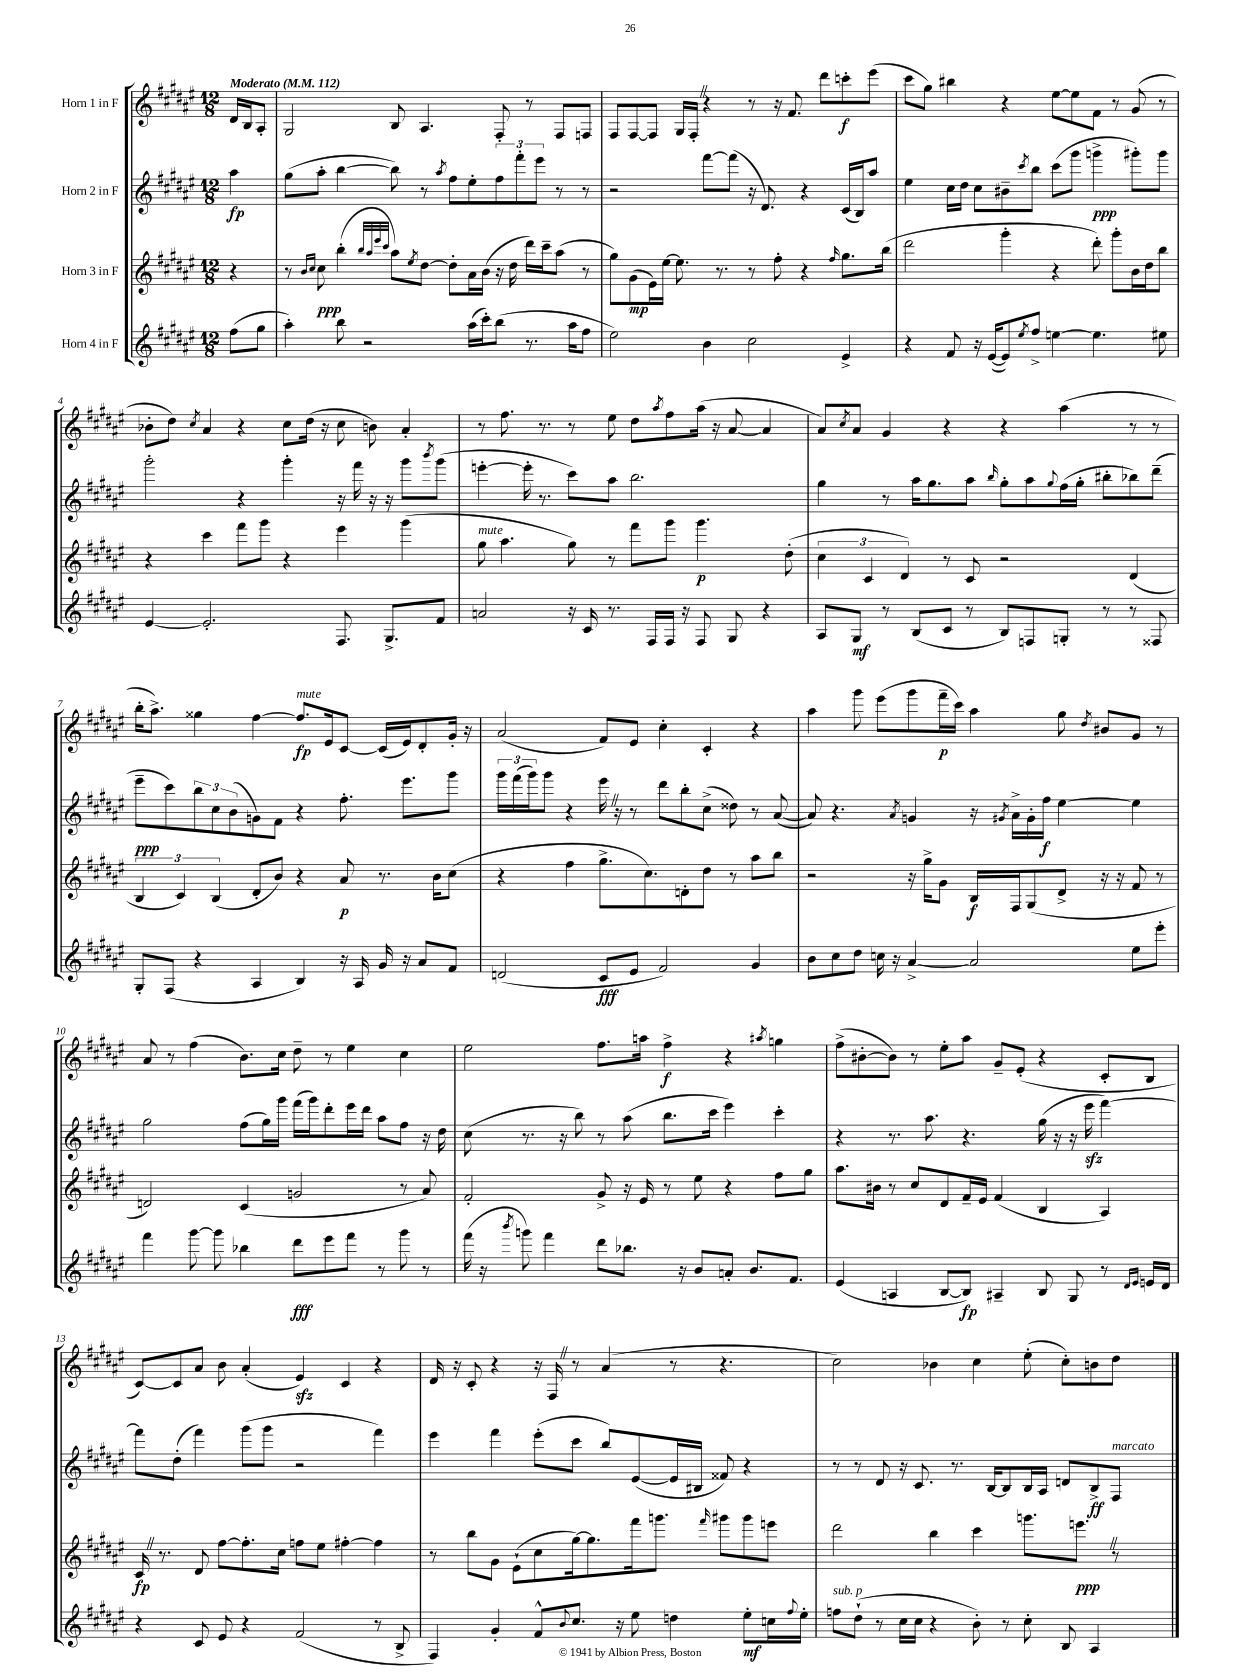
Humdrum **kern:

**kern	**kern	**kern	**kern
*staff4	*staff3	*staff2	*staff1
*clefG2	*clefG2	*clefG2	*clefG2
*k[f#c#g#d#a#e#]	*k[f#c#g#d#a#e#]	*k[f#c#g#d#a#e#]	*k[f#c#g#d#a#e#]
*M12/8	*M12/8	*M12/8	*M12/8
*MM112	*MM112	*MM112	*MM112
(8ff#	4r	4aa#	16d#
.	.	.	16B
8gg#	.	.	8A#'
=	=	=	=
4aa#')	8r	(8gg#	2G#
.	16qqb	.	.
.	16qqcc#	.	.
.	8cc#	8aa#'	.
8bb	(4bb'	[4bb	.
2r	.	.	.
.	32qqbb	.	.
.	32qqaa#	.	.
.	32qqeee#	.	.
.	32qqccc#	.	.
.	8aa#)	8bb])	8B
.	8qee#	.	.
.	[8dd#	8r	4.A#
.	.	8qaa#	.
.	8dd#']	8ff#	.
(16aa#	16a#	8ee#'	.
16ccc#')	(16b	.	.
(8bb	16r	12ff#	8F#'
.	16dd#	.	.
.	.	12fff#'	.
8.r	16ddd#)	.	8r
.	.	12eee#	.
.	16ccc#~	.	.
.	(8aa#	8r	8F#
16aa#	.	.	.
8ff#	8r	8r	8F
=	=	=	=
2ee#)	8gg#)	2r	8F#
.	(8g#	.	[8F#
.	16e#)	.	8F#]
.	[16ee#	.	.
.	8.ee#]	.	16G#
.	.	.	16F#'
4b	.	[8fff#	4r
.	8.r	.	.
.	.	(8fff#]	.
2cc#	8r	16r	8r
.	.	8.d#)	.
.	8ff#'	.	16r
.	.	.	8.f#
.	4r	4r	.
.	.	.	8ddd#
.	16qqff#	.	.
4e#^	8.gg#	(16c#	8ccc'
.	.	16B)	.
.	.	8aa#	(8eee#
.	(16bb	.	.
=	=	=	=
4r	2ddd#	4ee#	8ccc#
.	.	.	8gg#)
8f#	.	16cc#	4bb#
.	.	16dd#	.
16r	.	8cc#	.
([16e#	.	.	.
8e#])	4ggg#'	8b#~	4r
8qee#	.	8qccc#	.
8ff#^	.	8bb	.
[4ee	4r	(8ccc#	[8ee#
.	.	8ggg#	8ee#]
4.ee]	8ddd#')	4ggg^	8f#
.	8ggg#'	.	8r
.	16b	8ggg#')	(8g#
.	16dd#	.	.
8ee#	8bb	8ggg#	8r
=	=	=	=
[4e#	4r	2ggg#'	8b-'
.	.	.	8dd#)
.	.	.	8qcc#
2.e#']	4ccc#	.	4a#
.	8fff#	4r	4r
.	8ggg#	.	.
.	4r	4ggg#'	8cc#
.	.	.	(16dd#
.	.	.	16r
8.F#	4eee#	16r	8cc#
.	.	16fff#	.
.	.	16r	8b)
8.G#^	.	16r	.
.	(4ggg#	8ggg#	4a#'
.	.	8qbbb	.
8f#	.	(8ggg#	.
=	=	=	=
2a	8gg#	[4eee'	8r
.	4.aa#	.	8.ff#
.	.	16eee']	.
.	.	8.r	8.r
16r	8gg#)	8ccc#)	8r
16c#	.	.	.
8.r	8r	8aa#	8ee#
.	8fff#	2.bb	8dd#
16F#	.	.	.
.	.	.	8qaa#
16F#	8ggg#	.	8ff#
16r	.	.	.
8F#	4.ggg#	.	(16aa#
.	.	.	16r
8G#	.	.	[8a#
4r	.	.	4a#]
.	(8dd#'	.	.
=	=	=	=
8A#	6cc#	4gg#	8a#)
.	.	.	8qcc#
8G#	.	.	8a#
.	6c#	.	.
8r	.	8r	4g#
.	6d#)	.	.
(8B	.	16aa#	.
.	.	8.gg#	.
8c#	8r	.	4r
8r	8c#	8aa#	.
.	.	16qqbb	.
8B)	2r	8gg#'	4r
8F	.	8aa#	.
.	.	8qqgg#	.
8G'	.	(16ff#	(4aa#
.	.	16gg#'	.
8r	.	8bb#'	.
8r	(4d#	8bb-)	8r
8F##	.	(8ddd#~	8r
=	=	=	=
8G#'	6B	8eee#~	16bb'
.	.	.	8.aa#^)
(8F#	.	8ccc#)	.
.	6c#)	.	.
4r	.	12bb	4gg##
.	(6B	12cc#	.
.	.	(12b	.
4A#	8d#'	8g)	[4ff#
.	8b)	8f#	.
4B)	4r	4r	8.ff#]
.	.	.	16e#
16r	8a#	8.ff#'	[8c#
16A#	.	.	.
16g#	8.r	.	(16c#]
16r	.	8.eee#	16e#)
8a#	.	.	8d#'
.	16b	.	.
8f#	(8cc#	8ggg#	16g#'
.	.	.	16r
=	=	=	=
(2d	4r	24ggg#	(2a#
.	.	(24fff#	.
.	.	24ggg#)	.
.	.	8ggg#	.
.	4ff#	4r	.
8c#	8.gg#^	16eee#	8f#)
.	.	16r	.
8e#	.	8r	8e#
.	8.cc#)	.	.
2f#)	.	8ddd#	4cc#'
.	8d'	8bb'	.
.	8dd#	(8cc#^	4c#'
.	8r	8dd##)	.
4g#	8aa#	8r	4r
.	8bb	([8a#	.
=	=	=	=
8b	2r	8a#])	4aa#
8cc#	.	4.r	.
8dd#	.	.	8ggg#
16cc	.	.	(8eee#
16r	.	.	.
.	.	8qa#	.
[4a#^	16r	4g	8ggg#
.	16gg#^	.	.
.	8g#	.	16fff#~
.	.	.	16ccc#)
2a#]	16B	16r	4aa#
.	.	8qg#	.
.	16F#	16a#^	.
.	(8G#	16g#'	.
.	.	16ff#	.
.	8d#^	[4ee#	8gg#
.	.	.	8qdd#
.	16r	.	8b#
.	16r	.	.
8ee#	8f#	4ee#]	8g#
8eee#'	8r	.	8r
=	=	=	=
4fff#	2d)	2gg#	8a#
.	.	.	8r
[8ggg#	.	.	(4ff#
8ggg#]	.	.	.
4bb-	(4c#	(8ff#	8.b)
.	.	16gg#)	.
.	.	16ggg#	16cc#
8ddd#	2g	(16fff#	8dd#~
.	.	16ggg#)	.
8eee#	.	8ddd#'	8r
8fff#	.	16eee#	4ee#
.	.	16ddd#	.
8r	.	8aa#	.
8ggg#	8r	8ff#	4cc#
8r	8a#)	16r	.
.	.	16dd#	.
=	=	=	=
(16fff#	2f#'	(8cc#	2ee#
16r	.	.	.
8qbbb	.	.	.
8ggg)	.	8.r	.
4fff#	.	.	.
.	.	16r	.
.	.	8bb)	.
8ddd#	8g#^	8r	8.ff#
8.bb-	16r	(8aa#	.
.	16e#	.	16aa
.	8r	8.bb	4ff#^
16r	.	.	.
8b	8ee#	.	.
.	.	16ccc#	.
8a'	4r	4eee#)	4r
8.b	.	.	.
.	.	.	8qaa#
.	8ff#	4ccc#'	4gg
8.f#	.	.	.
.	8gg#	.	.
=	=	=	=
(4e#	8.aa#	4r	(8ff#^
.	.	.	[8b#'
.	16b#	.	.
4A	8r	8.r	8b#])
.	8cc#	.	8r
.	.	8.aa#	.
[8B	8d#	.	8ee#'
8B])	16f#~	4.r	8aa#
.	16e#	.	.
4A#~	(4f#	.	8g#~
.	.	.	(8e#'
8B	4B	(16gg#	4r
.	.	16r	.
8G#	.	16r	.
.	.	16eee#	.
8r	4A#)	[4fff#)	8c#'
16qqd#	.	.	.
16qqe#	.	.	.
16e	.	.	8B
16d#	.	.	.
=	=	=	=
4r	16c#	8fff#]	[8c#)
.	8.r	.	.
.	.	(8dd#'	8c#]
8c#	8d#	4fff#)	8a#
8e#	[8ff#	.	8b
4r	8.ff#']	(8ggg#	(4a#'
.	.	8ggg#	.
.	16cc#	.	.
(2f#	8ff	2r	4e#)
.	8ee#	.	.
.	[4ff#'	.	4c#
8r	4ff#]	4fff#)	4r
8B^	.	.	.
=	=	=	=
4F#)	8r	4eee#	16d#
.	.	.	16r
.	8bb	.	8c#'
4g#'	8g#	4fff#	4r
.	(8e#`	.	.
8f#^^	8cc#	(8eee#'	16r
.	.	.	16F#
8qqb	.	.	.
8.cc#	[16gg#)	8ccc#	8r
.	8.gg#]	.	.
.	.	8bb)	(4a#
16r	.	.	.
8ee#	16fff#	([8e#	.
.	8.ggg	.	.
4dd	.	16e#]	8r
.	.	16B#	.
.	16qqfff#	.	.
.	8ggg#	8f##)	4.r
8ee#'	8ggg#	4r	.
16cc	8eee	.	.
8qqff#	.	.	.
16ee#'	.	.	.
=	=	=	=
8ff	2ddd#	8r	2cc#)
(8dd#`	.	8r	.
8r	.	8d#	.
16cc#	.	16r	.
16cc#	.	8.c#	.
4r	4bb	.	4b-
.	.	8.r	.
8b')	4ccc#	.	4cc#
.	.	[16B	.
8r	.	8B]	.
8cc#'	8.ggg	16B	(8ee#'
.	.	16A#	.
8B	.	8d	8cc#')
.	8.eee	.	.
4A#	.	8B^	8b
.	8r	8F#	8dd#
==	==	==	==
*-	*-	*-	*-
